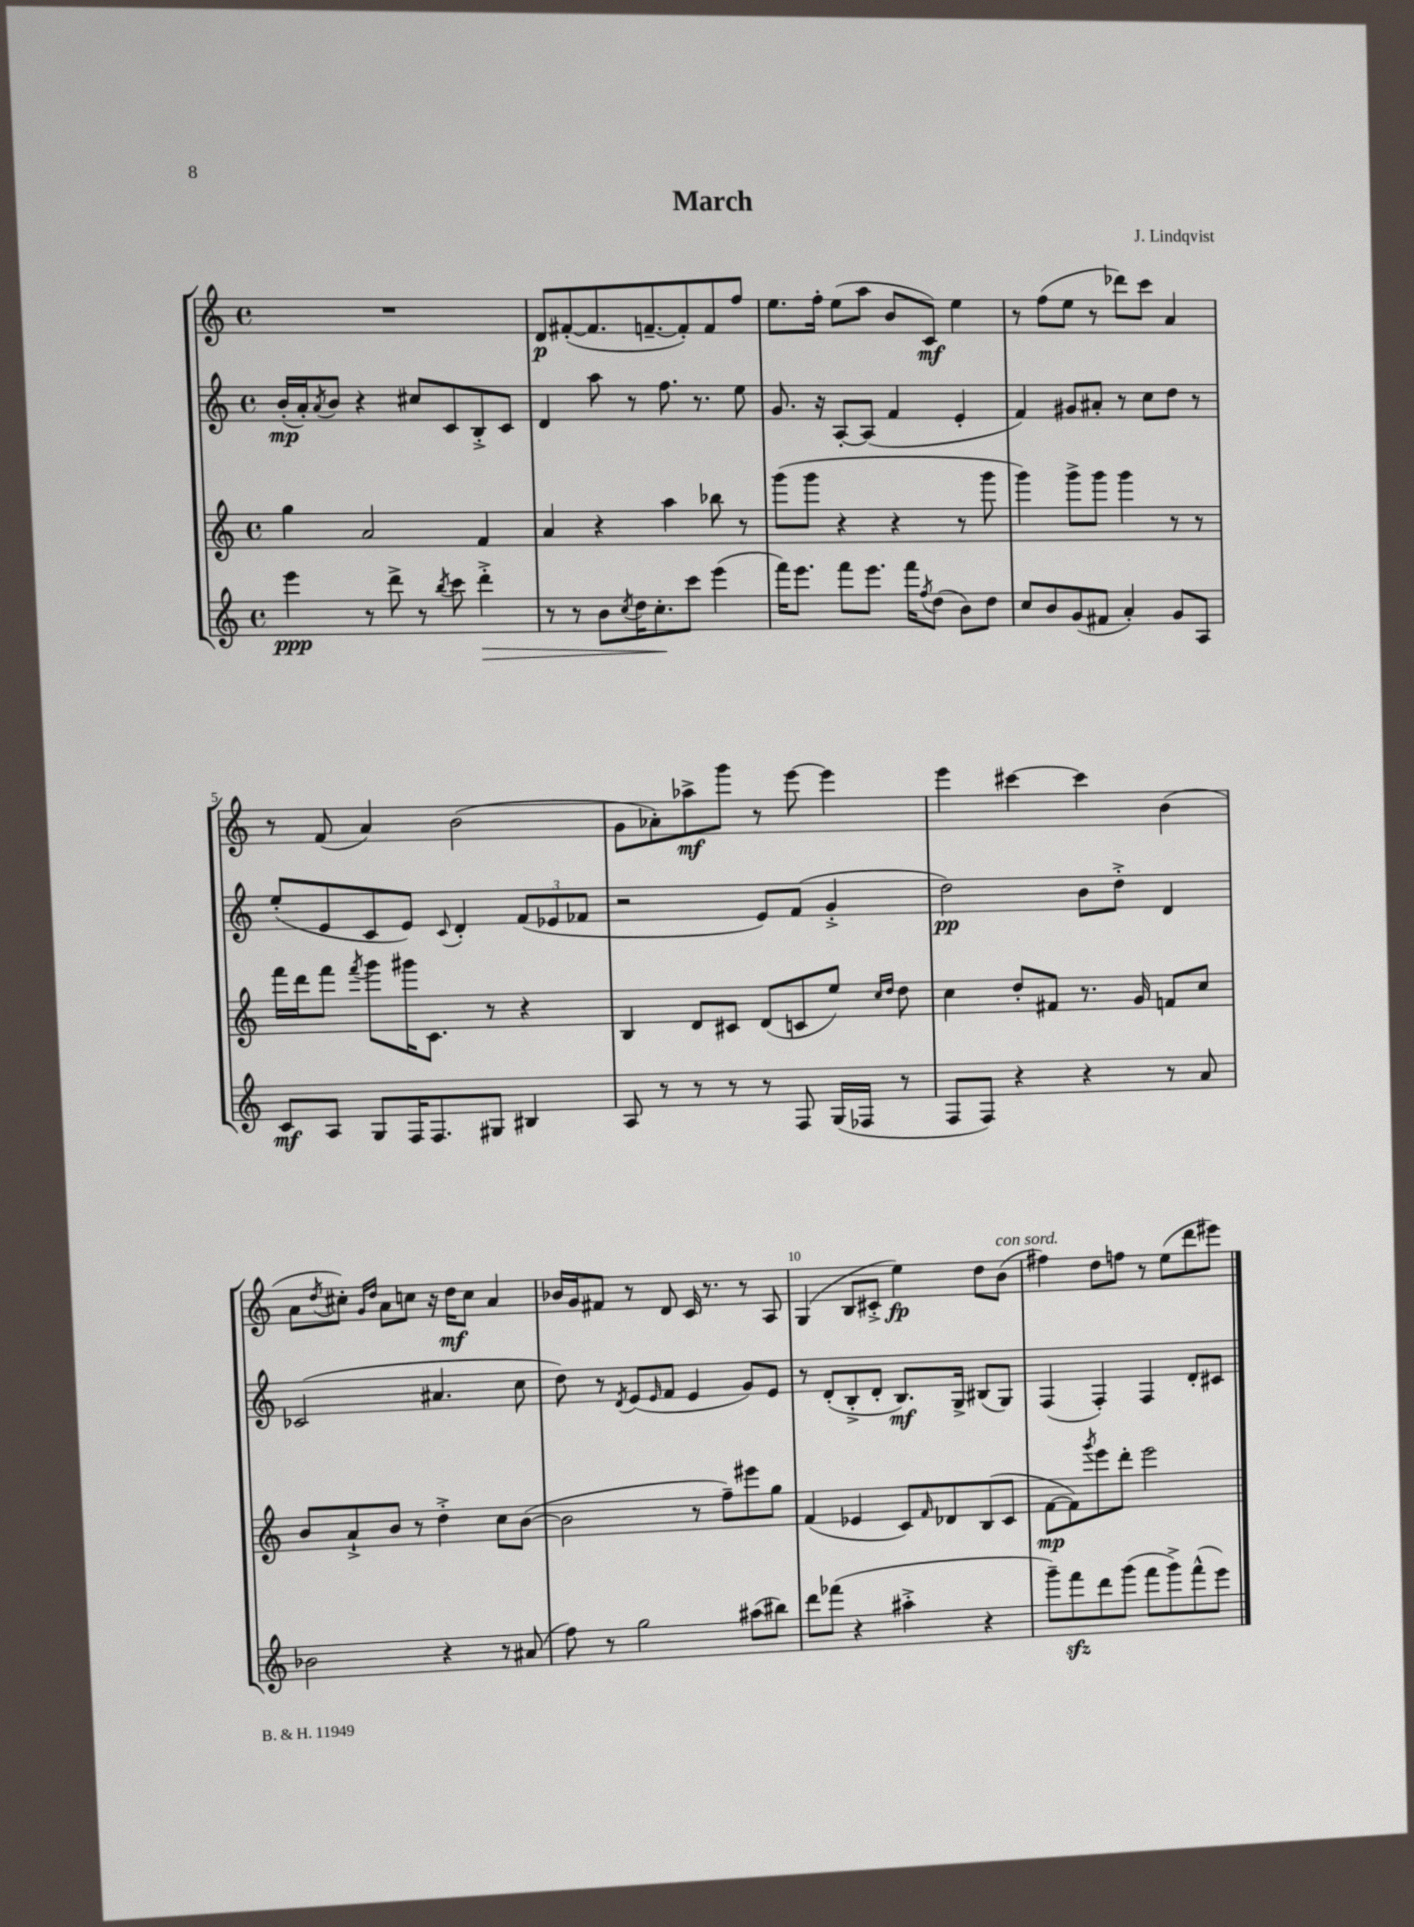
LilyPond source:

\header { title = "March" composer = "J. Lindqvist" }
<<
\new StaffGroup <<
\new Staff = "s0" {
    \clef treble \key c \major \defaultTimeSignature \time 4/4
    R1 |
    d'8\p fis'8~-.( fis'8. f'8.~-- f'8-.) f'8 f''8 |
    e''8. f''16-. e''8( a''8 b'8 c'8\mf) e''4 |
    r8 f''8( e''8 r8 des'''8) c'''8 a'4 |
    r8 f'8( a'4) b'2( |
    g'8 aes'8-.) aes''8->\mf g'''8 r8 e'''8~ e'''4 |
    e'''4 cis'''4~ cis'''4 b'4( |
    a'8 \acciaccatura { d''8 } cis''8-.) \grace { g'16 d''16 } a'8 c''8 r16 d''16\mf c''8 a'4 |
    bes'16 g'16 fis'8 r8 d'8 c'16 r8. r8 a8 |
    g4( b8 cis'8-.-> e''4\fp) d''8 b'8^\markup { \italic "con sord." }( |
    fis''4) d''8 f''8 r8 e''8( d'''8 eis'''8) \bar "|." |
}
\new Staff = "s1" {
    \clef treble \key c \major \defaultTimeSignature \time 4/4
    b'16-.\mp( a'16-.) \acciaccatura { a'8 } b'8 r4 cis''8 c'8 b8-.-> c'8 |
    d'4 a''8 r8 f''8. r8. e''8 |
    g'8. r16 a8~-. a8( f'4 e'4-. |
    f'4) gis'8 ais'8-. r8 c''8 d''8 r8 |
    e''8-.( e'8 c'8 e'8) \appoggiatura { c'8 } d'4-. \tuplet 3/2 { f'8( ees'8 fes'8 } |
    r2 e'8) f'8( g'4-.-> |
    d''2\pp) b'8 d''8-.-> d'4 |
    ces'2( ais'4. c''8 |
    d''8) r8 \acciaccatura { d'8 } e'8( \grace { e'16 } f'8 e'4 g'8) e'8 |
    r8 d'8-.( b8-.-> d'8-. b8.\mf) g16-> bis8( g8) |
    f4( f4-.) f4 d'8-. cis'8 \bar "|." |
}
\new Staff = "s2" {
    \clef treble \key c \major \defaultTimeSignature \time 4/4
    g''4 a'2 f'4 |
    a'4 r4 a''4 bes''8 r8 |
    g'''8( g'''8 r4 r4 r8 g'''8 |
    g'''4) g'''8-> g'''8 g'''4 r8 r8 |
    f'''16 d'''16 f'''8 \acciaccatura { f'''8 } g'''8 gis'''16 c'8. r8 r4 |
    b4 d'8 cis'8 d'8( c'8 e''8) \grace { c''16 d''16 } d''8 |
    c''4 d''8-. fis'8 r8. g'16 f'8 c''8 |
    b'8 a'8-!-> b'8 r8 d''4-.-> c''8 b'8~( |
    b'2 r8 f''8--) eis'''8 g''8 |
    f'4( ees'4 c'8) \grace { f'16 } des'8 b8( c'8 |
    f'8~\mp f'8) \acciaccatura { g'''8 } e'''8 d'''8-. e'''2 \bar "|." |
}
\new Staff = "s3" {
    \clef treble \key c \major \defaultTimeSignature \time 4/4
    e'''4\ppp r8 d'''8-> r8 \acciaccatura { b''8 } c'''8 d'''4-.->\> |
    r8 r8 b'8 \acciaccatura { c''8 } d''16 c''8.-.\! c'''8 e'''4( |
    f'''16) e'''8. f'''8 e'''8. f'''16 \acciaccatura { f''8 } d''8( b'8) d''8 |
    c''8 b'8 g'8( fis'8 a'4-.) g'8 a8 |
    c'8\mf a8 g8 f16 f8. gis8 bis4 |
    a8 r8 r8 r8 r8 f8 g16( fes16 r8 |
    f8 f8) r4 r4 r8 a'8 |
    bes'2 r4 r8 ais'8( |
    f''8) r8 g''2 ais''8( bis''8) |
    d'''8 fes'''8( r4 ais''4-.-> r4 |
    g'''8--) f'''8\sfz d'''8 g'''8( f'''8 g'''8->) f'''8-^( e'''8) \bar "|." |
}
>>
>>
\layout { \context { \Score \override BarNumber.break-visibility = ##(#f #t #t) barNumberVisibility = #(every-nth-bar-number-visible 5) } }
